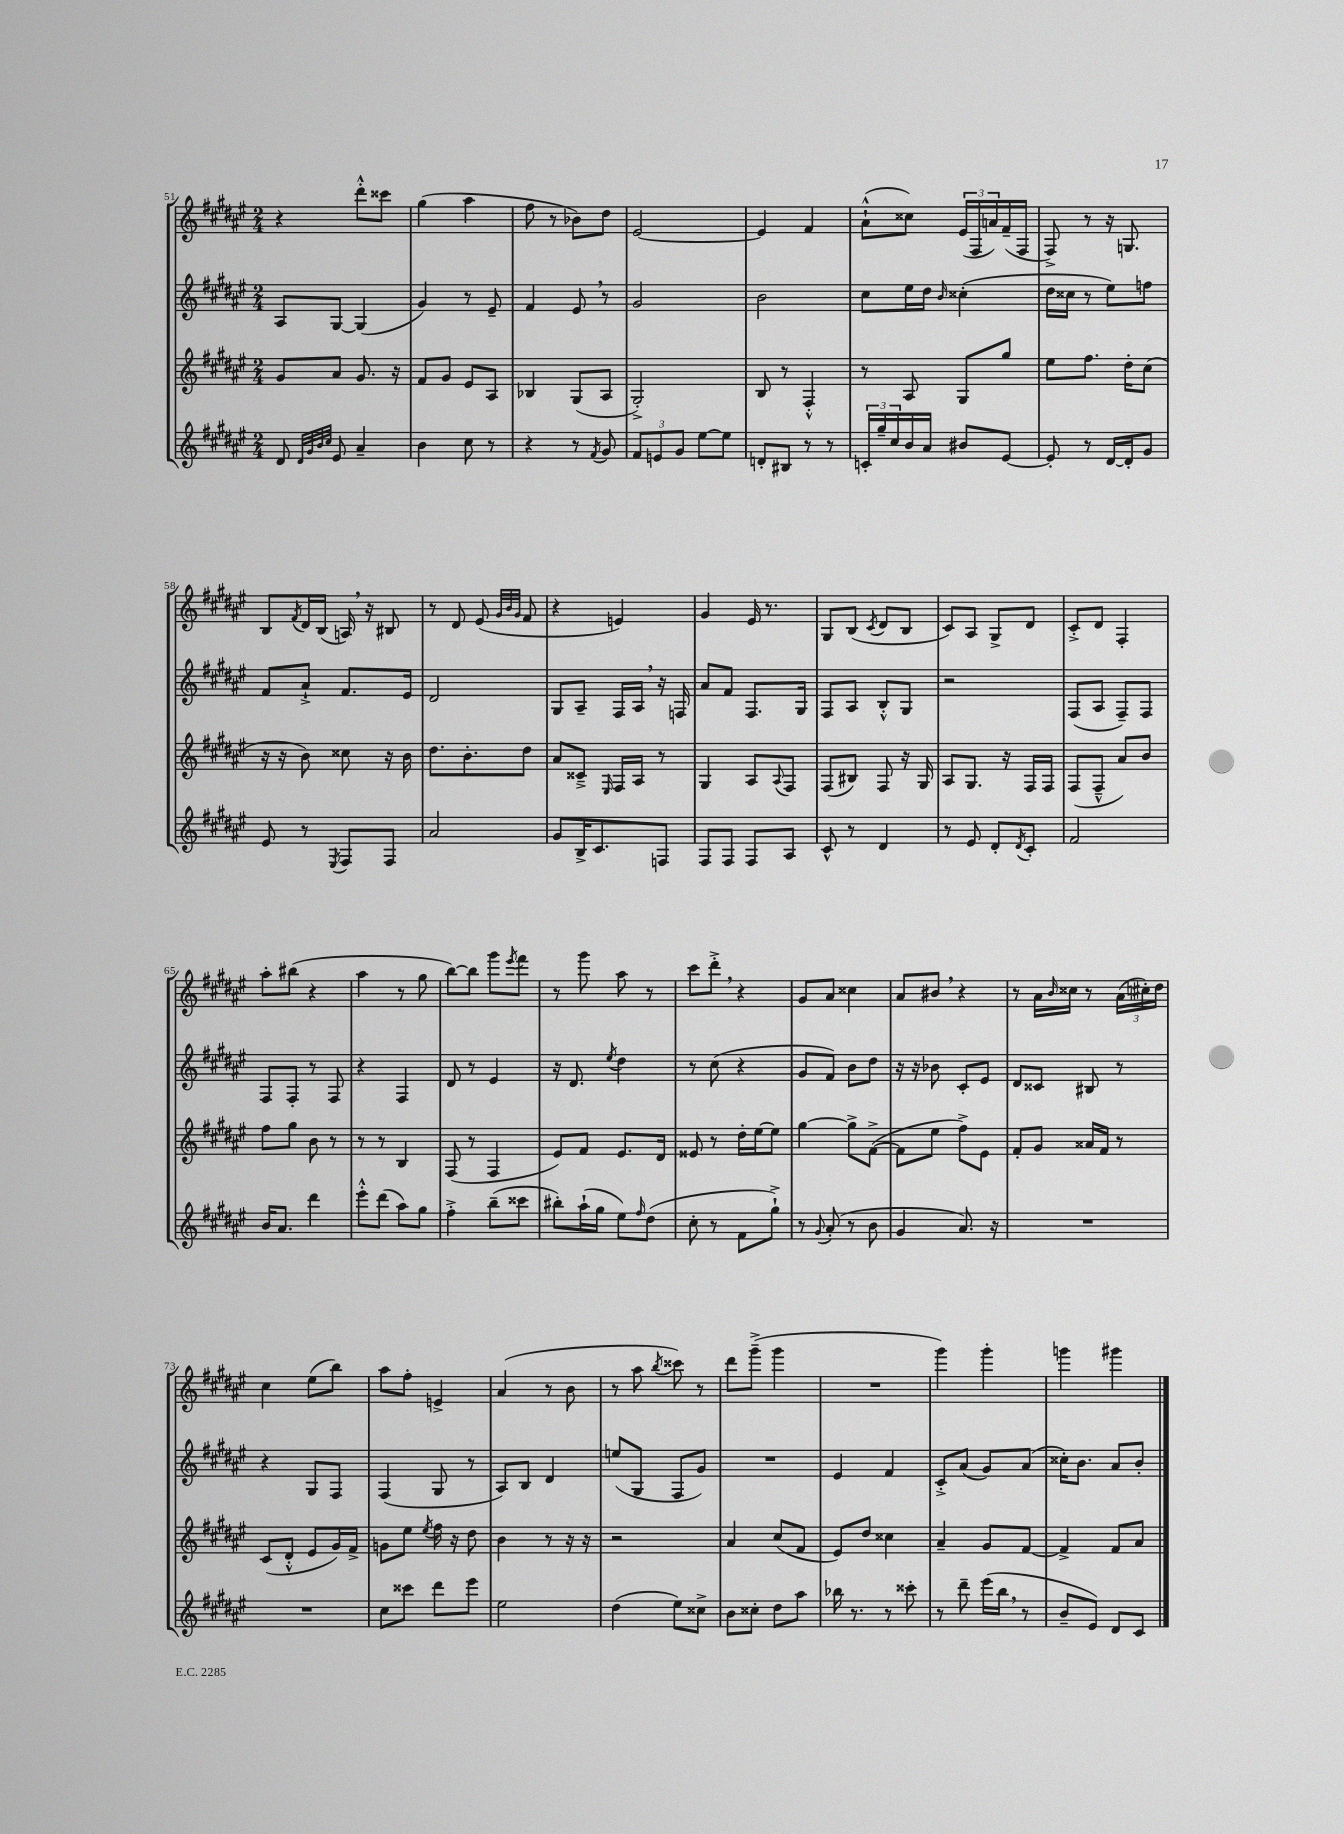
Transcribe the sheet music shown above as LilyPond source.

<<
\new StaffGroup <<
\new Staff = "s0" {
    \clef treble \key fis \major \numericTimeSignature \time 2/4
    r4 dis'''8-.-^ cisis'''8 |
    gis''4( ais''4 |
    fis''8 r8 bes'8) dis''8 |
    eis'2~ |
    eis'4 fis'4 |
    ais'8-!-^( cisis''8) \tuplet 3/2 { eis'16( fis16 a'16) } fis'16--( fis16 |
    fis8->) r8 r16 g8. |
    b8 \acciaccatura { fis'8 } dis'16 b16( a16) \breathe r16 bis8 |
    r8 dis'8 eis'8( \grace { gis'32 b'32 gis'32 } fis'8 |
    r4 e'4) |
    gis'4 eis'16 r8. |
    gis8 b8( \acciaccatura { cis'8 } dis'8 b8 |
    cis'8) ais8 gis8-> dis'8 |
    cis'8-.-> dis'8 fis4-. |
    ais''8-. bis''8( r4 |
    ais''4 r8 gis''8 |
    b''8~) b''8 gis'''8 \acciaccatura { eis'''8 } fis'''8 |
    r8 gis'''8 ais''8 r8 |
    cis'''8 dis'''8-.-> \breathe r4 |
    gis'8 ais'8 cisis''4 |
    ais'8 bis'8 \breathe r4 |
    r8 ais'16 \grace { b'16 } cisis''16 r8 \tuplet 3/2 { ais'16( cis''16-.) dis''16 } |
    cis''4 eis''8( b''8) |
    ais''8 fis''8-. e'4-> |
    ais'4( r8 b'8 |
    r8 ais''8 \acciaccatura { b''8 } cisis'''8) r8 |
    dis'''8 gis'''8--->( gis'''4 |
    R2 |
    gis'''4) gis'''4-. |
    g'''4 gis'''4 \bar "|." |
}
\new Staff = "s1" {
    \clef treble \key fis \major \numericTimeSignature \time 2/4
    ais8 gis8~ gis4( |
    gis'4) r8 eis'8-- |
    fis'4 eis'8 \breathe r8 |
    gis'2 |
    b'2 |
    cis''8 eis''16 dis''16 \grace { b'16 } cisis''4-.( |
    dis''16 cisis''16 r8 eis''8) f''8 |
    fis'8 ais'8-!-> fis'8. eis'16 |
    dis'2 |
    gis8 ais8-- fis16 ais16 \breathe r16 f16 |
    ais'8 fis'8 fis8. gis16 |
    fis8 ais8 b8-.-^ gis8 |
    r2 |
    fis8( ais8 fis8--) fis8 |
    fis8 fis8-. r8 fis8 |
    r4 fis4 |
    dis'8 r8 eis'4 |
    r16 dis'8. \acciaccatura { eis''8 } dis''4 |
    r8 cis''8( r4 |
    gis'8 fis'8) b'8 dis''8 |
    r16 r16 bes'8 cis'8-. eis'8 |
    dis'8 cisis'8 bis8 r8 |
    r4 gis8 fis8 |
    fis4( gis8 r8 |
    ais8) b8 dis'4 |
    e''8( gis8 fis8 gis'8) |
    R2 |
    eis'4 fis'4 |
    cis'8-.-> ais'8( gis'8) ais'8( |
    cisis''16-.) b'8. ais'8 b'8-. \bar "|." |
}
\new Staff = "s2" {
    \clef treble \key fis \major \numericTimeSignature \time 2/4
    gis'8 ais'8 gis'8. r16 |
    fis'8 gis'8 eis'8 ais8 |
    bes4 gis8( ais8 |
    gis2-.->) |
    b8 r8 fis4-.-^ |
    r8 ais8 gis8 gis''8 |
    eis''8 fis''8. dis''16-. cis''8( |
    r16 r16 b'8) cisis''8 r16 b'16 |
    dis''8. b'8.-. dis''8 |
    ais'8 cisis'8---> \grace { eis16 } fis16 ais16 r8 |
    gis4 ais8 \appoggiatura { ais8 } fis8 |
    fis8( bis8) fis8 r16 gis16 |
    ais8 gis8. r16 fis16 fis16 |
    fis8( fis8---^ ais'8) b'8 |
    fis''8 gis''8 b'8 r8 |
    r8 r8 b4 |
    fis8( r8 fis4 |
    eis'8) fis'8 eis'8. dis'16 |
    eisis'8 r8 dis''16-. eis''16~ eis''8 |
    gis''4~ gis''8-> fis'8~->( |
    fis'8 eis''8 fis''8->) eis'8 |
    fis'8-. gis'8 aisis'16 fis'16 r8 |
    cis'8( dis'8-.-^ eis'8 gis'16) fis'16-> |
    g'8 eis''8 \acciaccatura { eis''8 } fis''16 r16 dis''8 |
    b'4 r8 r16 r16 |
    r2 |
    ais'4 cis''8( fis'8 |
    eis'8) dis''8 cisis''4 |
    ais'4-- gis'8 fis'8~ |
    fis'4-> fis'8 ais'8 \bar "|." |
}
\new Staff = "s3" {
    \clef treble \key fis \major \numericTimeSignature \time 2/4
    dis'8 \grace { dis'32 gis'32 b'32 cis''32 } eis'8 ais'4-- |
    b'4 cis''8 r8 |
    r4 r8 \acciaccatura { fis'8 } gis'8 |
    \tuplet 3/2 { fis'8 e'8 gis'8 } eis''8~ eis''8 |
    d'8-. bis8 r8 r8 |
    \tuplet 3/2 { c'16-. gis''16-- cis''16 } b'16 ais'16 bis'8 eis'8~ |
    eis'8-. r8 dis'16~ dis'16-. gis'8 |
    eis'8 r8 \acciaccatura { eis8 } fis8 fis8 |
    ais'2 |
    gis'8 b16-> cis'8. f8 |
    fis8 fis8 fis8 ais8 |
    cis'8-^ r8 dis'4 |
    r8 eis'8 dis'8-. \acciaccatura { dis'8 } cis'8-. |
    fis'2 |
    b'16 ais'8. dis'''4 |
    eis'''8-.-^ dis'''8( ais''8) gis''8 |
    fis''4-.-> b''8--( cisis'''8 |
    bis''8-.) ais''16-!( gis''16 eis''8) \grace { fis''16 } dis''8( |
    cis''8-. r8 fis'8 gis''8-!->) |
    r8 \appoggiatura { gis'8 } ais'8-.( r8 b'8 |
    gis'4 ais'8.) r16 |
    R2 |
    R2 |
    cis''8 cisis'''8 dis'''8 eis'''8 |
    eis''2 |
    dis''4( eis''8) cisis''8-> |
    b'8 cisis''8-. dis''8 ais''8 |
    bes''16 r8. r8 cisis'''8-. |
    r8 dis'''8-- eis'''16( b''16 \breathe r8 |
    b'8-- eis'8) dis'8 cis'8 \bar "|." |
}
>>
>>
\layout { \context { \Score currentBarNumber = #51 } }
